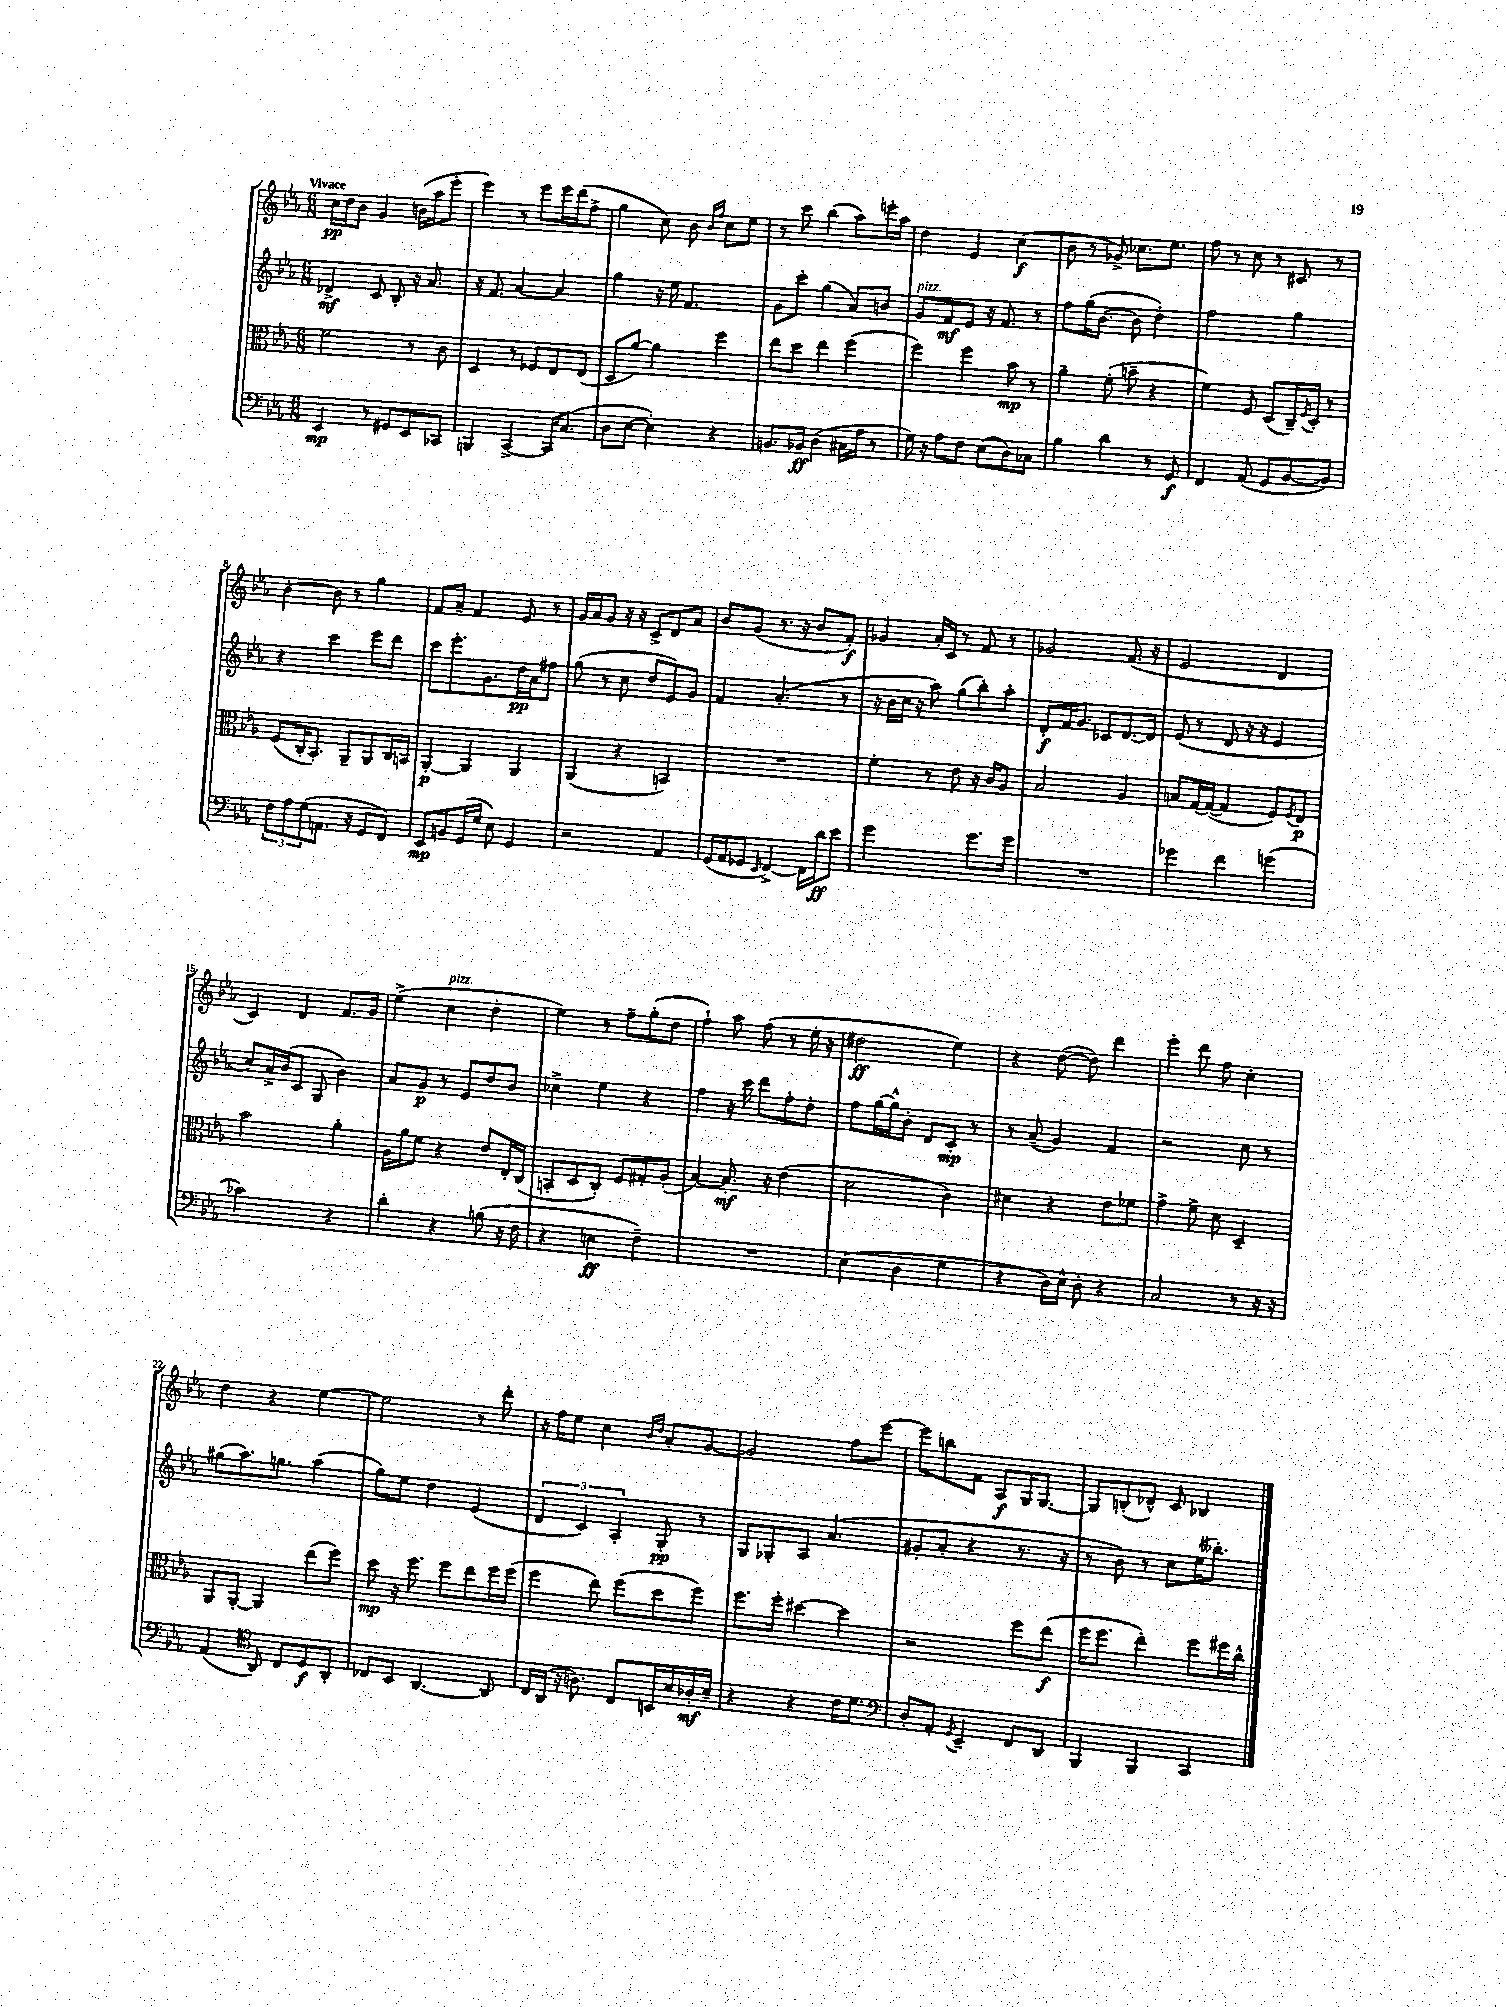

**kern	**kern	**kern	**kern
*staff4	*staff3	*staff2	*staff1
*clefF4	*clefC3	*clefG2	*clefG2
*k[b-e-a-]	*k[b-e-a-]	*k[b-e-a-]	*k[b-e-a-]
*M6/8	*M6/8	*M6/8	*M6/8
4EE-/	2f\	4d-^/	16cc\LL
.	.	.	16dd\J
.	.	.	8b-\J
8r	.	8c/	4g/
8GG#/L	.	8B-'/	.
8EE-/	8r	16r	(16b\LL
.	.	8.a-/	16aa-\J
8CC-/J	8c\	.	8eee-'\J
=	=	=	=
4BBB/	4D/	16r	4eee-\)
.	.	8.f/	.
[4CC^/	8r	[4a-/	8r
.	8F-/L	.	8eee-\L
16CC/]LK	8E-/	4a-/]	16eee-\L
(8.C/J	.	.	(16ddd\J
.	(8E-/J	.	8ff^\J
=	=	=	=
8D\L	8D/L	4gg\	4gg\
[8E-\J	[8a-/J)	.	.
4E-'\])	4a-\]	16r	8cc\)
.	.	16ee-\	.
.	.	4.f/	8b-\
.	.	.	16qqb-/LL
.	.	.	16qqff/JJ
4r	4ff\	.	8cc\L
.	.	.	8ee-\J
=	=	=	=
8.BB/L	8ee-\L	8g\L	8r
.	8dd\J	8ccc'\J	8ccc\
16BB-/Jk	.	.	.
(4D\	4ee-\	(4gg\	(4bb-\
16C#\LL	(4ff\	8a-/L)	8aa-\L)
16A-\JJ	.	.	.
8r	.	8b/J	16eee'\L
.	.	.	16aa-\JJ
=	=	=	=
16G\)	4ff\)	8g/L	4dd\
16r	.	.	.
8A-\L	.	8f/	.
8F\J	4ff\	8e-/J	4e-/
(8E-\L	.	16r	.
.	.	8.f/	.
8D\)	8b-\	.	(4cc\
8C-\J	8r	8r	.
=	=	=	=
4B-\	4a-~\	8ff\L	8b-\
.	.	(16gg\K	8r
.	.	[8.b-\J	.
4d\	(8f'\	.	8g-^/)
.	8b~\	8b-\]	8.cc-\L
8r	4r	4dd'\)	.
.	.	.	8.ee-\J
8GG/	.	.	.
=	=	=	=
4FF/	4f\)	2ff\	8ff\
.	.	.	8r
(8AA-/	8F/	.	8cc\
8GG/L	(8D/L	.	8r
[8BB-/	16C~/L)	4gg\	8c#/
.	8qF/	.	.
.	16D'/JJ	.	.
8BB-/]J)	8r	.	8r
=	=	=	=
12F\L	(8F/L	4r	[4b-'\
12A-\	.	.	.
.	16C'/K	.	.
(12G\	.	.	.
.	8.BB-'/J)	.	.
8.AA\J	.	4ccc\	8b-\]
.	8AA-~/L	.	8r
16r	.	.	.
8GG/L	8AA-/	8eee-\L	4gg\
8FF/J)	16C/L	8ddd\J	.
.	16BB/JJ	.	.
=	=	=	=
8EE-/L	[4AA-'/	8ccc\L	8f/L
8BB/	.	8.eee-'\	8a-~/J
(16GG/L	4AA-/]	.	4f/
16G/JJ	.	8.g\	.
8E-\)	.	.	.
4GG/	4AA-/	16dd\L	8e-/
.	.	16a-\J	.
.	.	8ff#\J	8r
=	=	=	=
2r	(4AA-/	(8gg\	16g/LL
.	.	.	16a-/J
.	.	8r	8g/J
.	4r	8cc\	16r
.	.	.	16r
.	.	8dd/L	8c^/L
4AA-/	4BB/)	8e-/)	8d/
.	.	8g/J	8a-/J
=	=	=	=
(16GG/LL	2.r	4f/	8b-/L
16AA-/J	.	.	.
8GG-/J	.	.	(8g/J
16qqEE-/	.	.	.
[4FF^/)	.	(4.a-'/	8.r
.	.	.	16r
16FF\]LL	.	.	8b-/L
16d\J	.	.	.
8e-\J	.	8r	8f'/J)
=	=	=	=
2g\	4f'\	16r	4g-/
.	.	16b-\LL	.
.	.	16cc\JJ	.
.	.	16r	.
.	8r	8aa-\)	16a-'/LL
.	.	.	16c/JJ
.	8e-\	(8gg\L	8r
8.g\L	16r	8bb-'\)	8f/
.	16c/LK	.	.
.	8A-/J	8aa-'\J	8r
16g\Jk	.	.	.
=	=	=	=
2.r	2B-/	8d'/L	2g-/
.	.	16f/K	.
.	.	8.g/J	.
.	.	8c-/L	.
.	4A-/	[8.d/	(8.f/
.	.	16d/]Jk	16r
=	=	=	=
4g-\	8B/L	(8e-/	2e-/
.	[16G/L	8r	.
.	(16G/_JJ	.	.
4f\	4G/]	8d/	.
.	.	16r	.
.	.	16r	.
(4g\	8F/L)	4e-/	4d/
.	8qF/	.	.
.	8E-/J	.	.
=	=	=	=
2c-\)	2b-\	8cc/L)	4c/)
.	.	16a-^/L	.
.	.	(16b-/J	.
.	.	8c/J	4d/
.	.	8G/	.
4r	4a-'\	4b-\)	8.f/L
.	.	.	16g/Jk
=	=	=	=
4d'\	16A-\LL	8a-/L	(4ee-^\
.	16a-\J	.	.
.	8f\J	8g/J	.
4r	4r	8r	4cc\
.	.	8e-/L	.
(8B\	8e-/L	8dd/	4dd'\
16r	16E-'/L	8b-/J	.
16F\	(16C/JJ	.	.
=	=	=	=
4r	8BB'/L	4cc-^\	4ee-\)
.	8D/	.	.
4E\	8C'/J)	4ee-\	8r
.	8F/L	.	8ff~\L
4F~\)	8G#'/	4r	(8gg'\
.	(8A-'/J	.	8dd\J
=	=	=	=
2.r	[4B-/)	4ff\	4ff`\)
.	8.B-'/]	16r	8aa-\
.	.	16ccc\	.
.	.	8ddd\L	(8ff\
.	16r	.	.
.	(4e-\	8ff'\	8r
.	.	8dd'\J	16ee-'\
.	.	.	16r
=	=	=	=
(4E-\	2d\	8ff\L	2dd#\
.	.	[16gg\L	.
.	.	16gg^^\]J	.
4D\	.	8b-'\J	.
.	.	8d/L	.
4G\	4c\)	8c'/J	4ee-\)
.	.	8r	.
=	=	=	=
4r	4d#\	8r	4r
.	.	(8a-~/	.
16D\LL)	4r	4g/)	([8dd\
16E-^^\JJ	.	.	.
8D'\	.	.	8dd\])
4r	8e-\L	4f/	4ddd\
.	8f-\J	.	.
=	=	=	=
2C/	4g^\	2r	4eee-'\
.	8f^\	.	8ddd\
.	8d\	.	8ff\
8r	4D~/	8cc\	4cc'\
16r	.	8r	.
16r	.	.	.
=	=	=	=
(4AA-/	8AA-/L	(8gg#\L	4dd\
.	[8AA-'/J	8.aa-\)	.
*clefC4	*	*	*
8AA-/)	4AA-/]	.	4r
.	.	8.gg\J	.
8C/L	.	.	.
8D/	(8ee-\L	(4aa-\	[4ee-\
8AA-'/J	8ff\J)	.	.
=	=	=	=
8C-/L	8dd\	8gg\L)	2ee-\]
8BB-/J	16r	8ee-\J	.
.	8.ff\	.	.
[4.AA-/	.	4dd\	.
.	8ff\L	.	.
.	8ee-\	(4e-/	8r
8AA-/]	16ff\L	.	8ddd'\
.	(16ff\JJ	.	.
=	=	=	=
16C/LL	4ff\	6d/	16r
(16AA-/JJ	.	.	16ff\LK
16r	.	.	8ee-\J
.	.	6c/)	.
8.A\)	.	.	.
.	8ee-\)	.	4cc\
.	.	6A-'/	.
8C/L	(8ff\L	.	.
.	.	.	16qqb-/LL
.	.	.	16qqdd/JJ
16BB/L	8dd\	8G'/	8a-'/L
16B-/	.	.	.
16A-'/	8ff\J)	8r	[8g/J
16B-~/JJ	.	.	.
=	=	=	=
4r	8.ff\L	8G/L	2g/]
.	.	8G-'/	.
.	16ff'\Jk	.	.
4r	[4dd#\	8A-/J	.
.	.	(4.a-/	.
16c\LK	4dd#\]	.	8ff\L
8.d\J	.	.	.
.	.	.	[8eee-\J
=	=	=	=
*clefF4	*	*	*
8D'/L	2r	8g#'/L	8eee-\]L
8AA-'/J	.	8a-'/J	8bb\
8qGG/	.	.	.
4EE-~/	.	4r	8f\J
.	.	.	8A-/L
8FF/L	8ff\L	8.r	16G/K
.	.	.	[8.G/J
8DD/J	(8ee-\J	.	.
.	.	16r	.
=	=	=	=
4BBB-/	16ff\LK	8r	8G/]L
.	8.ff\J	.	.
.	.	8b-\)	(8B'/
4BBB-/	4ee-'\)	8r	8d-^^/J)
.	.	8cc\L	8c/
4CC/	8ff\L	(16ee-\K	4B-/
.	.	8.bb--'\J)	.
.	16ff#\L	.	.
.	16cc^^\JJ	.	.
==	==	==	==
*-	*-	*-	*-
